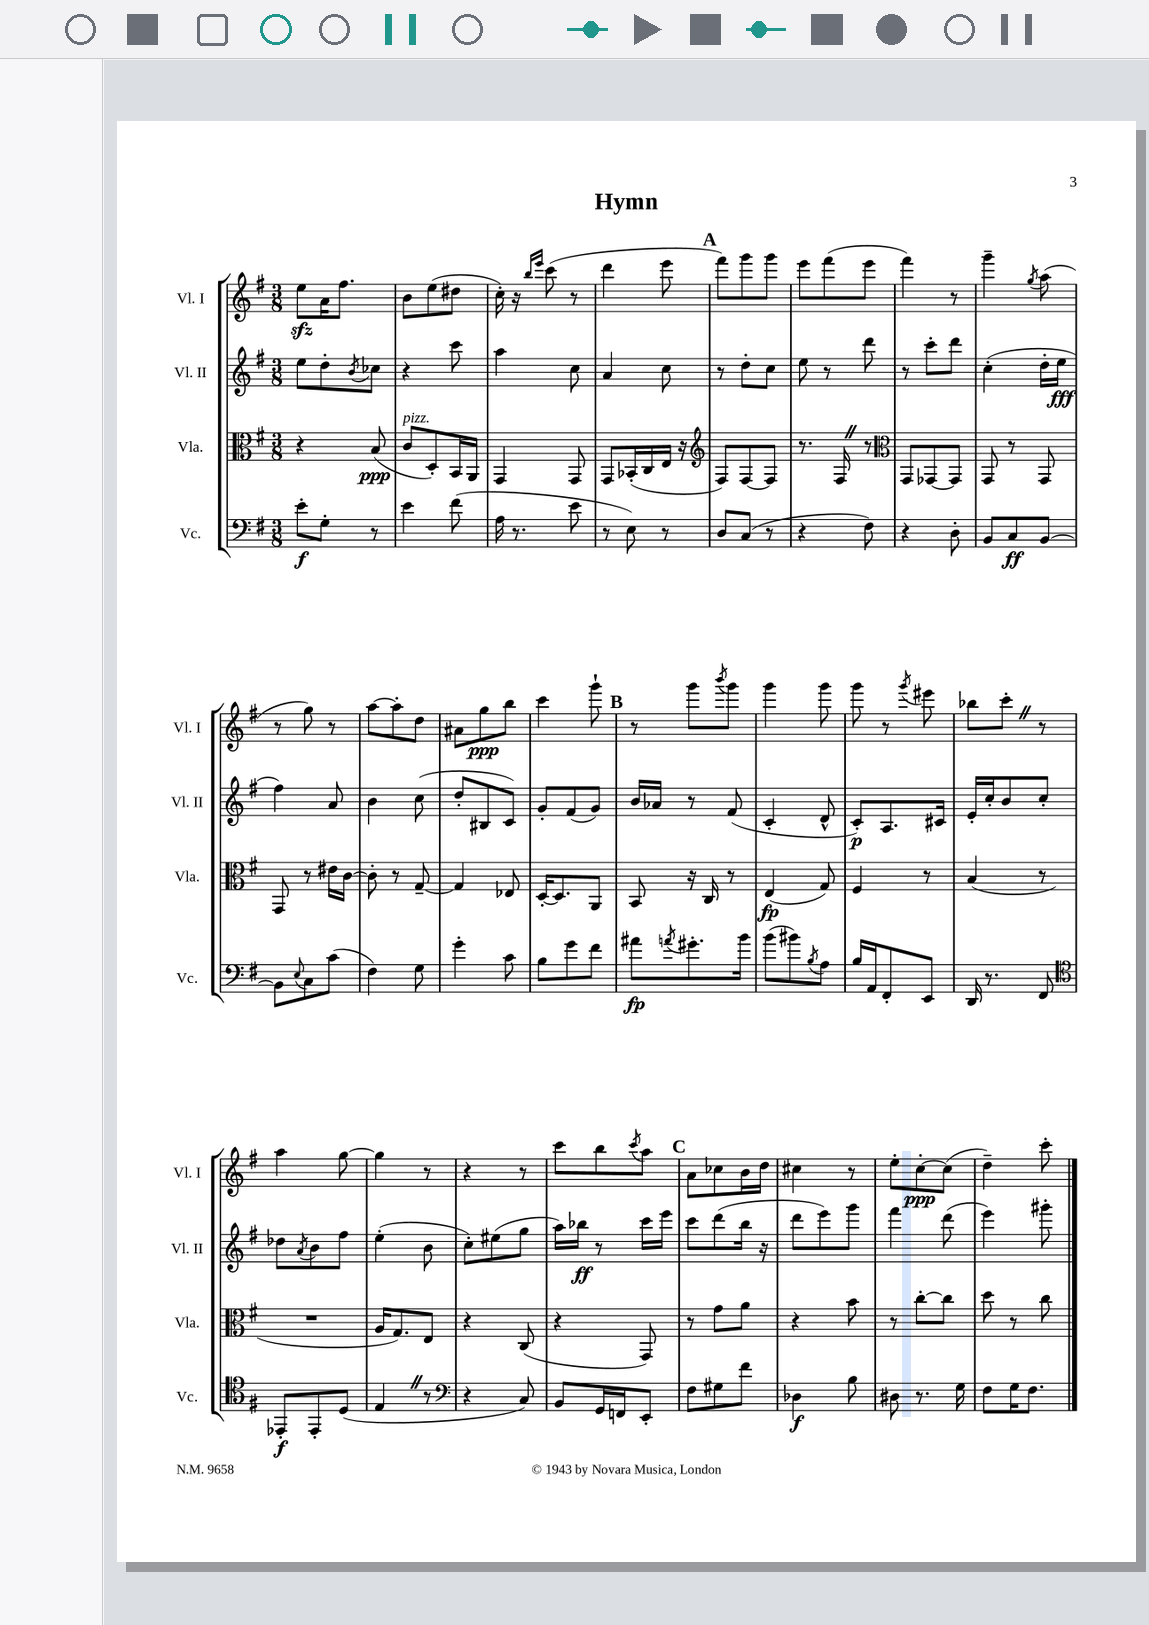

**kern	**kern	**kern	**kern
*staff4	*staff3	*staff2	*staff1
*clefF4	*clefC3	*clefG2	*clefG2
*k[f#]	*k[f#]	*k[f#]	*k[f#]
*M3/8	*M3/8	*M3/8	*M3/8
8e'	4r	8ee	8ee
8G'	.	8dd'	16a
.	.	.	8.ff#
.	.	8qb	.
8r	(8B	8cc-	.
=	=	=	=
4e	8c	4r	8b
.	8D')	.	(8ee
(8f#	16BB	8ccc	8dd#
.	16AA	.	.
=	=	=	=
16A	4GG	4aa	16cc')
8.r	.	.	16r
.	.	.	16qqbb
.	.	.	16qqeee
.	.	.	(8ccc
8e	8GG	8cc	8r
=	=	=	=
8r	8GG	4a	4ddd
8E)	(16BB-'	.	.
.	16C	.	.
8r	16E	8cc	8eee
.	16r	.	.
=	=	=	=
*	*clefG2	*	*
8D	8F#)	8r	8fff#)
(8C	[8F#	8dd'	8ggg
8r	8F#]	8cc	8ggg
=	=	=	=
4r	8.r	8ee	8eee
.	.	8r	(8fff#
.	16F#	.	.
8F#)	8r	8ddd	8eee
=	=	=	=
*	*clefC3	*	*
4r	8GG	8r	4fff#)
.	[8GG-	8ccc'	.
8D'	8GG-]	8ddd	8r
=	=	=	=
8BB	8GG	(4cc'	4ggg~
8C	8r	.	.
.	.	.	8qgg
[8BB	8GG	16dd'	(8aa
.	.	16ee	.
=	=	=	=
8BB]	8GG	4ff#)	8r
8qqE	.	.	.
8C	8r	.	8gg)
(8c	16e#	8a	8r
.	[16c	.	.
=	=	=	=
4F#)	8c']	4b	[8aa
.	8r	.	8aa']
8G	[8G~	(8cc	8dd
=	=	=	=
4g'	4G]	8dd'	8a#
.	.	8B#	8gg
8c	8E-	8c)	8bb
=	=	=	=
8B	[16D'	8g'	4ccc
.	8.D]	.	.
8g	.	(8f#	.
8f#	8AA	8g)	8ggg`
=	=	=	=
8a#	8BB	16b	8r
.	.	16a-	.
8qa	.	.	.
8.g#'	16r	8r	8ggg
.	16C	.	.
.	.	.	8qbbb
.	8r	(8f#	8ggg
16b	.	.	.
=	=	=	=
(8b	(4E	4c'	4ggg
8b#)	.	.	.
8qB	.	.	.
8A	8G)	8d^^	8ggg
=	=	=	=
16B	4F#	8c')	8ggg
16AA	.	.	.
8FF#'	.	8.A	8r
.	.	.	8qggg
8EE	8r	.	8eee#
.	.	16c#	.
=	=	=	=
16DD	(4B	16e'	8bb-
8.r	.	16cc'	.
.	.	8b	8ccc'
8FF#	8r	8cc'	8r
=	=	=	=
*clefC4	*	*	*
8EE-'	4.r	8dd-	4aa
.	.	8qa	.
8EE-'	.	8b	.
(8D	.	8ff#	[8gg
=	=	=	=
4E	16A	(4ee'	4gg]
.	8.G)	.	.
8r	8E	8b	8r
=	=	=	=
*clefF4	*	*	*
4r	4r	8cc')	4r
.	.	(8ee#	.
8C)	(8C	8gg	8r
=	=	=	=
8BB	4r	16aa)	8ccc
.	.	16bb-	.
16GG	.	8r	8bb
16FF	.	.	.
.	.	.	8qccc
8EE'	8GG)	16ccc	8aa
.	.	16eee	.
=	=	=	=
8F#	8r	8ccc	8a
8G#	8g	(8ddd	8cc-
8f#	8a	16bb	16b
.	.	16r	16dd
=	=	=	=
4D-	4r	8ddd	4cc#
.	.	8eee)	.
8B	8b	8ggg	8r
=	=	=	=
8D#	8r	4fff#	8ee'
8.r	[8cc'	.	[8cc'
.	8cc]	(8ddd	(8cc]
16G	.	.	.
=	=	=	=
8F#	8dd	4eee)	4dd~)
16G	8r	.	.
8.F#	.	.	.
.	8cc	8ggg#'	8ccc'
==	==	==	==
*-	*-	*-	*-
